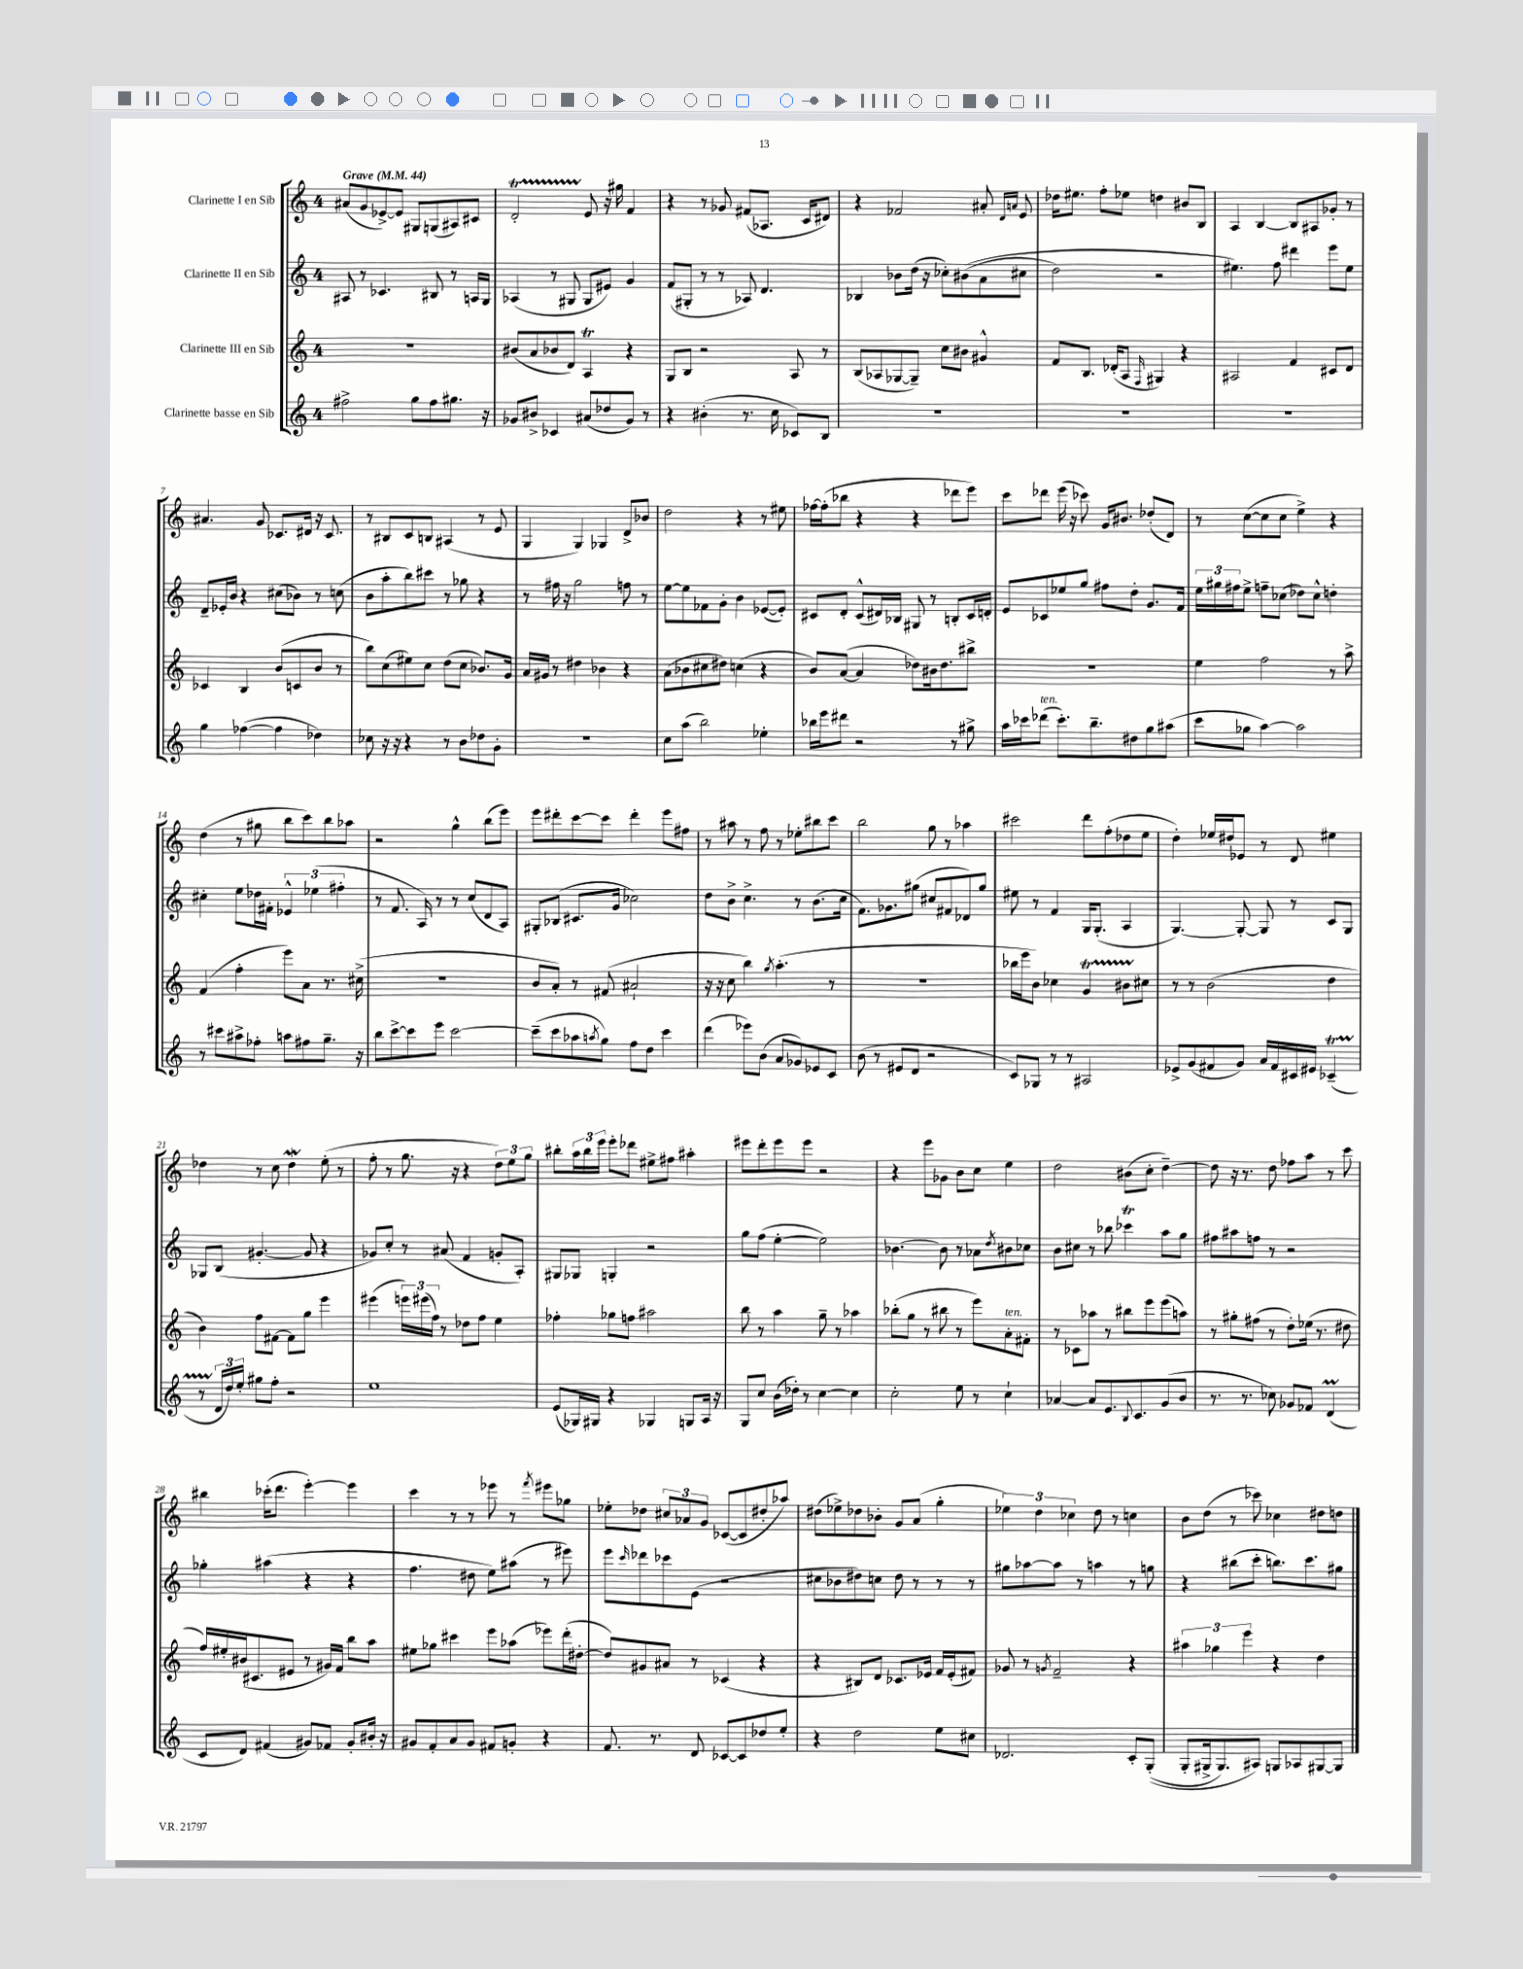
<<
\new StaffGroup <<
\new Staff = "s0" \with { instrumentName = "Clarinette I en Sib" } {
    \clef treble \key c \major \once \override Staff.TimeSignature.style = #'single-digit \time 4/4 \tempo "Grave" 4 = 44
    ais'8( g'8 ees'8~->) ees'8 gis8 g8( ais8) cis'8 |
    d'2-.\startTrillSpan e'8\stopTrillSpan r16 gis''16 f'4 |
    r4 r8 ges'8 fis'8( aes8. c'16 dis'8) |
    r4 fes'2 ais'8-. \grace { d'16 a'16 } e'8 |
    des''16 eis''8. f''8-. ees''8 d''4 bis'8 b8 |
    a4 b4~ b8 ais8 ges'8-. r8 |
    ais'4. g'8 ces'8. dis'16 r16 ces'8. |
    r8 bis8 c'8 b8 ais4( r8 e'8 |
    g4 g4) ges4 d'8-> bes'8 |
    d''2 r4 r8 eis''8 |
    fes''16~ fes''16-.( bes''8 r4 r4 des'''8 e'''8) |
    c'''8 des'''8 e'''16( r16 ces'''8) g'16 bis'8. des''8-.( d'8) |
    r8 c''8~( c''8 c''8 e''4->) r4 |
    d''4( r8 gis''8 b''8 c'''8) b''8 aes''8 |
    r2 g''4-^ b''8( e'''8) |
    e'''8 dis'''8-. c'''8~ c'''8 dis'''4-. e'''8 fis''8 |
    r8 ais''8 r8 f''8 r8 ees''8-. bis''8 c'''8 |
    b''2 g''8 r8 aes''4 |
    cis'''2 d'''8 f''8-.( des''8 e''8 |
    d''4-.) ees''16 dis''16 ees'8 r8 d'8 eis''4 |
    des''4 r8 c''8 des''4\mordent e''8-.( r8 |
    f''8-. r8 g''8. r16 r4 \tuplet 3/2 { d''8) e''8 g''8 } |
    bis''8-. \tuplet 3/2 { a''16 bis''16 e'''16 } e'''8-. des'''8 eis''8-> fis''8 ais''4-. |
    eis'''8 d'''8-. eis'''8 eis'''8 r2 |
    r4 e'''8 ges'8 b'8 c''8 e''4 |
    d''2 bis'8( c''8-. d''4~--) |
    d''8 r16 r8. d''8 fes''8 a''8 r8 c'''8 |
    bis''4 ces'''16-.( d'''8. e'''4~-.) e'''4 |
    c'''4 r8 r8 ees'''8 r8 \acciaccatura { f'''8 } eis'''8 ges''8 |
    ees''8-. des''8 \tuplet 3/2 { cis''8 aes'8 g'8 } ces'8~( ces'8 dis''8-. aes''8) |
    dis''8( ees''8->) des''8 bes'8-. g'8 a'8( g''4-. |
    \tuplet 3/2 { ees''4) d''4 ces''4 } d''8 r8 c''4 |
    b'8 d''8( r8 ces'''8) ces''4 dis''8 d''8 \bar "|." |
}
\new Staff = "s1" \with { instrumentName = "Clarinette II en Sib" } {
    \clef treble \key c \major \once \override Staff.TimeSignature.style = #'single-digit \time 4/4
    ais8 r8 ces'4. bis8 r8 a16 g16 |
    aes4( r8 gis8 gis8 eis'8) g'4 |
    f'8( gis8-. r8 r8 aes8) d'4. |
    bes4 bes'8 d''16( r16 ces''8-.) bis'8(\( a'8 cis''8 |
    d''2) r2 |
    eis''4.\) f''8 dis'''4 e'''8 eis''8 |
    d'8-- ees'16-. b'16 r4 cis''8( bes'8) r8 c''8( |
    b'8 a''8-. b''8) cis'''8 r8 ges''8 r4 |
    r8 fis''16 r16 g''2 f''8 r8 |
    e''8~ e''8 fes'8 g'8-. b'4 ees'8~( ees'8-.) |
    cis'8 d'8-. cis'8-^( dis'16) bes16 gis8 r8 b8-. cis'16 d'16-. |
    e'8 ces'8 ees''8 g''8 fis''8 d''8-. g'8. f'16 |
    \tuplet 3/2 { e''16 gis''16 fis''16 } e''8-> f''8-- ces''8( des''8) ces''8-^ d''4-. |
    cis''4-. e''8 des''16 fis'16-. \tuplet 3/2 { ees'4-^ ees''4( fis''4-. } |
    r8 f'8. a16) r8 r8 c''8( d'8 a8) |
    gis8-. bes8( cis'8. g'16 ces''2) |
    d''8 b'8-> c''4.-> r8 b'8.( c''16 |
    f'8.) ges'8. gis''8( cis''8 fis'8 des'8) gis''8 |
    eis''8 r8 f'4 g16 g8.-.( a4 |
    g4.~) g8~-. g8 r8 c'8 g8 |
    ges8 b8( gis'4.~-. gis'8 r4 |
    ges'8) c''8-. r8 ais'8( f'4 g'8-. a8-.) |
    gis8 ges8 g4-. r2 |
    g''8 f''8( e''4~-. e''2) |
    bes'4.~ bes'8 r8 aes'8 \acciaccatura { d''8 } bis'8 ces''8 |
    b'8 cis''8 r8 bes''8 ces'''4\trill a''8 g''8 |
    fis''8 ais''8 f''8 r8 r2 |
    ges''4-. ais''4( r4 r4 |
    f''4. dis''8 e''8) ais''8( r8 eis'''8) |
    e'''8 \grace { c'''16 } des'''8 ces'''8 e'8( r2 |
    cis''8 bes'8 dis''8) c''8 dis''8 r8 r8 r8 |
    gis''8 aes''8~ aes''8 r8 a''4 r8 g''8 |
    r4 bis''8( c'''8-. b''8.) c'''8. gis''8 \bar "|." |
}
\new Staff = "s2" \with { instrumentName = "Clarinette III en Sib" } {
    \clef treble \key c \major \once \override Staff.TimeSignature.style = #'single-digit \time 4/4
    r1 |
    bis'8( a'8 bes'8 d'8) a4\trill r4 |
    g8 b8 r2 a8 r8 |
    b8( aes8 ges8~ ges8--) c''8 bis'8 gis'4-^ |
    f'8 b8. des'16-.( a8 \grace { f16 } gis4) r4 |
    ais2 f'4 cis'8 d'8 |
    ces'4 b4 b'8( c'8 b'8 r8 |
    b''8) c''8( eis''8) c''8 d''8( c''8 bes'8.) g'16 |
    a'16 gis'16 r8 dis''4 bes'4 r4 |
    a'8( bes'8 cis''8 dis''8) c''4( r4 |
    b'8) a'8~( a'4 des''8) bis'16 des''8. bis''8-> |
    R1 |
    e''4 f''2 r8 a''8-> |
    f'4( f''4-. e'''8) a'8 r8. cis''16->( |
    r1 |
    b'8 a'8-.) r8 fis'8( ais'2-! |
    r16 r16 c''8 b''4) \acciaccatura { g''8 } a''4.-.( r8 |
    R1 |
    bes''16 e'''16 b'8) ces''4 g'4\startTrillSpan bis'8 cis''8\stopTrillSpan |
    r8 r8 b'2( d''4 |
    b'4) f''8 fis'8~ fis'8 g''8 e'''4 |
    eis'''4( \tuplet 3/2 { e'''16) eis'''16( f''16) } r8 des''8 f''8 e''4 |
    fes''4-. ges''8 f''8 ais''2 |
    b''8 r8 a''4 g''8-- r8 aes''4 |
    bes''8-.( g''8 r8 bis''8 r8 e'''8) a'8-.^\markup { \italic "ten." } fis'8-. |
    r8 ces'8 aes''8 r8 bis''8 e'''8 e'''8( a''8) |
    r8 gis''8-. fis''8( r8 d''8-.) ees''16( r8. dis''8 |
    f''16) eis''16-. bis'16( cis'8. eis'8 r8 gis'16) f'16 b''8 a''8 |
    eis''8 ges''8 cis'''4 e'''8 aes''8( ees'''8) d'''16-.( dis''16~-. |
    dis''8) gis'8 ais'8 r8 ces'4( r4 |
    r4 bis8) d'8 ces'8. ees'16 f'16 ees'16-.( fis'8) |
    ges'8 r8 \acciaccatura { g'8 } f'2-- r4 |
    \tuplet 3/2 { ais''4 ges''4 e'''4 } r4 d''4 \bar "|." |
}
\new Staff = "s3" \with { instrumentName = "Clarinette basse en Sib" } {
    \clef treble \key c \major \once \override Staff.TimeSignature.style = #'single-digit \time 4/4
    fis''2-> g''8 fis''8 gis''8. r16 |
    ges'8 bis'8-> ces'4 ais'8( des''8 ges'8) r8 |
    r4 bis'4-.( r8. c''16 ces'8) b8 |
    R1 |
    R1 |
    R1 |
    g''4 fes''4~( fes''4 des''4) |
    ces''8 r16 r16 r4 r8 b'8 des''8 g'8-. |
    R1 |
    c''8 a''8( b''2) ees''4-. |
    bes''16 e'''16 dis'''8 r2 r8 gis''8-> |
    a''16 ces'''16 des'''8^\markup { \italic "ten." }( ces'''8.-.) b''8.-- dis''8 g''8 ais''8( |
    c'''8 ges''8 a''4~) a''2 |
    r8 cis'''8 ais''8-> fes''8-. a''8 fis''8 g''8.-- r16 |
    b''8 c'''8~-> c'''8 e'''8 c'''2~ |
    c'''8--( c'''8 aes''8 \acciaccatura { a''8 } g''8) f''8 d''8 c'''4 |
    d'''4( ees'''8) b'8( a'8 ges'8) ees'8 c'8 |
    b'8( r8 eis'8 d'8 r2 |
    c'8) ges8 r8 r8 ais2 |
    ees'8-> g'8( fis'8 g'8) a'16 fis'16 cis'16 eis'16 ces'4--\startTrillSpan( |
    r8 \tuplet 3/2 { d'16\stopTrillSpan d''16) e''16-. } gis''8 f''8-. r2 |
    e''1 |
    e'8( ges16) gis16 r4 ges4 g8 a16 r16 |
    g8 c''8 b'16( des''16-.) r8 c''4~ c''4 |
    c''2-. e''8 r8 c''4-! |
    aes'4~ aes'8 e'8. \appoggiatura { b8 } c'8. g'8( b'8 |
    r8. r8. ces''8) ges'8 fes'8 d'4\prall( |
    c'8 d'8) fis'4( gis'8) fes'8 gis'8-. bis'16-. r16 |
    gis'8 f'8-. a'8 gis'8 fis'8 g'8-. r4 |
    f'8. r8. d'8 ces'8~ ces'8 des''8 e''8-. |
    r4 d''2 e''8 cis''8 |
    des'2. c'8-. g8-.(\( |
    g8-. gis16-> gis8.) ais8\) g8 aes8 gis8~ gis8 \bar "|." |
}
>>
>>
